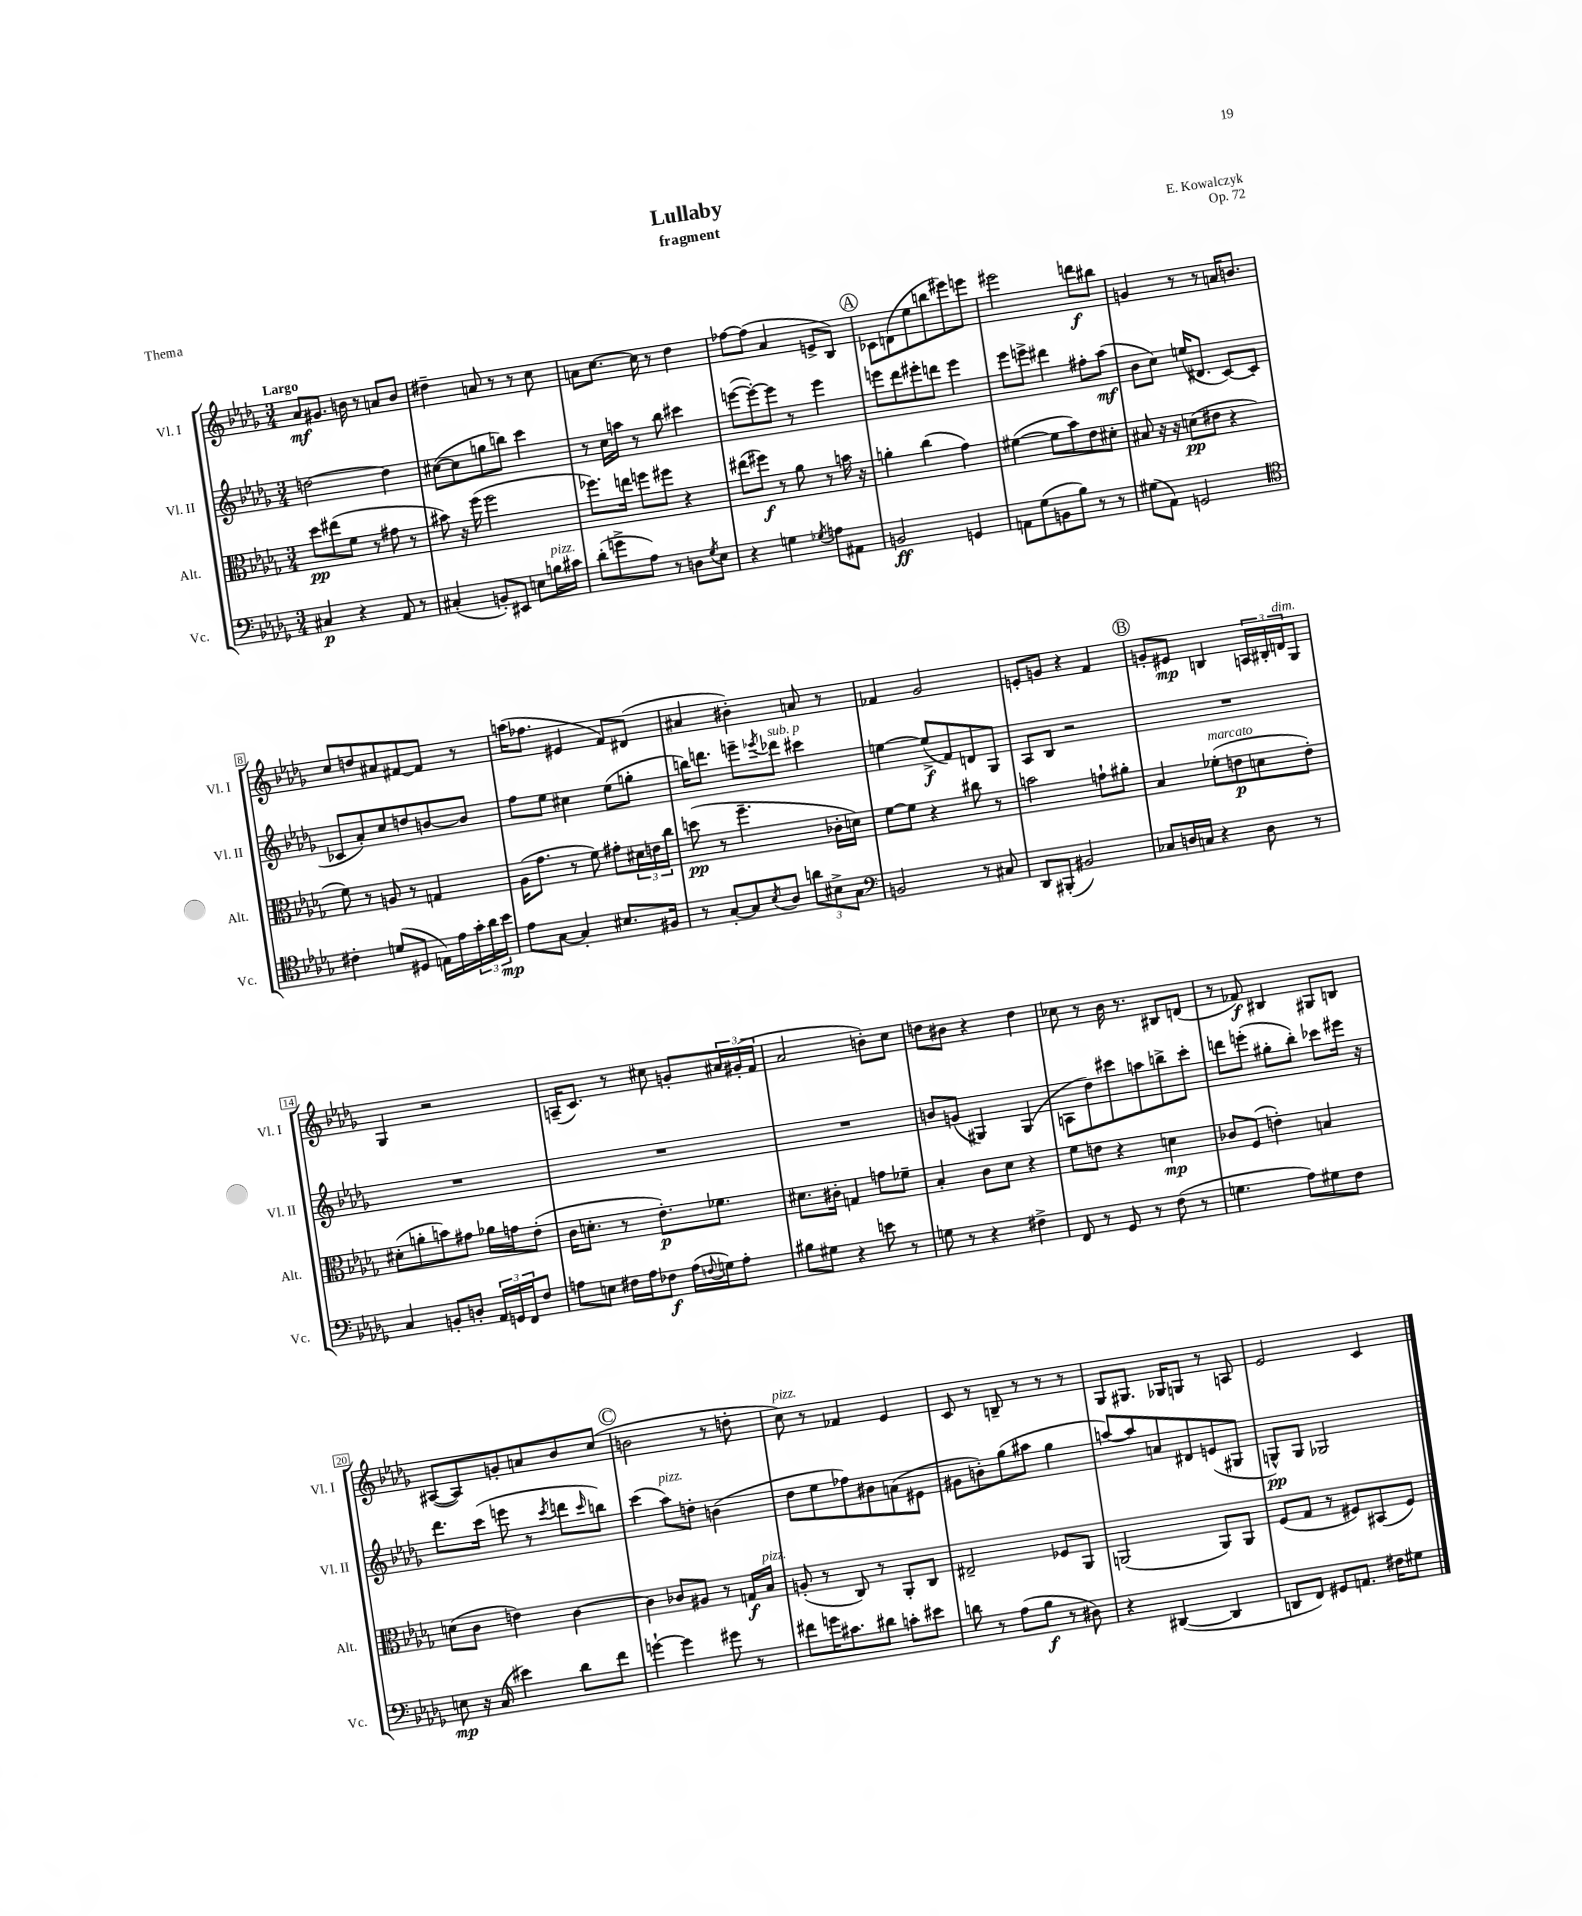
\header { title = "Lullaby" composer = "E. Kowalczyk" subtitle = "fragment" opus = "Op. 72" piece = "Thema" }
<<
\new StaffGroup <<
\new Staff = "s0" \with { instrumentName = "Vl. I" shortInstrumentName = "Vl. I" } {
    \clef treble \key des \major \numericTimeSignature \time 3/4 \tempo "Largo"
    aes'8\mf gis'8. b'16 r8 a'8 b'8 |
    dis''4-- a'8 r8 r8 c''8 |
    a'8 c''8.~ c''16 r8 des''4 |
    fes''8~ fes''8( aes'4 e'8-> bes8) |
    \mark \markup { \circle "A" } ces'8 d'8( ees''8 b''8 eis'''8) e'''8 |
    eis'''2 d'''8\f bis''8 |
    g'4 r8 r8 a'16 b'8. |
    c''8 d''8 ais'8 fis'8~ fis'8 r8 |
    a''16( fes''8. eis'4 f'8) dis'8( |
    ais'4 bis'4-.) a'8 r8 |
    fes'4 ges'2 |
    e'8-. g'8 r4 f'4 |
    \mark \markup { \circle "B" } g'8-. eis'8\mp b4 \tuplet 3/2 { a16 bis16-. d'16^\markup { \italic "dim." } } ges8 |
    ges4 r2 |
    a16--( c'8.) r8 cis''8 g'8-. \tuplet 3/2 { ais'16 gis'16-.( f'16 } |
    aes'2 b'8-.) c''8 |
    d''8 bis'8 r4 d''4 |
    ces''8 r8 bes'16 r8. bis8 d'8( |
    r8 fes'8\f) bis4 gis8 b8 |
    ais8~( ais8) g'8-. a'8 bes'8 c''8( |
    \mark \markup { \circle "C" } b'2 r8 d''8-. |
    c''8^\markup { \italic "pizz." }) r8 fes'4 ees'4 |
    c'8 r8 b8-- r8 r8 r8 |
    ges8 gis8. ges16 g8 r8 a8 |
    ees'2 c'4 \bar "|." |
}
\new Staff = "s1" \with { instrumentName = "Vl. II" shortInstrumentName = "Vl. II" } {
    \clef treble \key des \major \numericTimeSignature \time 3/4
    d''2~ d''4 |
    cis''8~( cis''8 g''8 b''8) c'''4 |
    r8 c''16 a''16 r8 bes''8 cis'''4 |
    e'''8~( e'''8~-.) e'''8 r8 e'''4 |
    \mark \markup { \circle "A" } e'''8 des'''8 eis'''8-. d'''8 eis'''4 |
    ees'''8 e'''8-> dis'''4 fis''8-. aes''8\mf( |
    bes'8 c''8) e''16( dis'8. c'8~) c'8( |
    ces'8 aes'8-.) c''8 d''8 b'8~ b'8 |
    f''8 ees''8 cis''4 ees''8( g''8-. |
    b''16) d'''8. e'''8-- \acciaccatura { ees'''8 } des'''8^\markup { \italic "sub. p" } cis'''4 |
    e''4~ e''8->\f( f'8) d'8 ges8 |
    aes8 bes8 r2 |
    \mark \markup { \circle "B" } R2. |
    R2. |
    R2. |
    R2. |
    b'8 g'8( gis4) gis4( |
    a8 des''8) cis'''8 a''8 b''8-> cis'''8-. |
    d'''8 e'''8-.( gis''8-. bes''8-.) ces'''8 eis'''16 r16 |
    des'''8. c'''16( e'''8 r8 \acciaccatura { c'''8 } d'''8 \grace { c'''16 } b''8) |
    \mark \markup { \circle "C" } c'''4( aes''8^\markup { \italic "pizz." }) d''8-. b'4( |
    des''8 ees''8 fes''8) bis'8 a'8( eis'8 |
    gis'8 b'8-.) ges''8( ais''8 ges''4 |
    a''8~) a''8 a'8 dis'8 e'8( gis8 |
    g8-^\pp) g8 ges2 \bar "|." |
}
\new Staff = "s2" \with { instrumentName = "Alt." shortInstrumentName = "Alt." } {
    \clef alto \key des \major \numericTimeSignature \time 3/4
    des''8\pp eis''8( f'8 r8 gis'8 r8 |
    bis'8) r16 f''16( f''2 |
    fes''8.) e''16 f''8 fis''8 r4 |
    eis''8( fis''8\f) r8 aes'8 r8 b'16 r16 |
    \mark \markup { \circle "A" } a'4-. c''4( ges'4) |
    fis'4~( fis'8 bes'8) ees'8 dis'8-. |
    bis8 r16 r16 d'8\pp( eis'8 r4 |
    f'8) r8 a8 r8 g4 |
    aes16( ges'8. r8 f'8) gis'8-. \tuplet 3/2 { dis'16 e'16 c''16 } |
    d''8\pp( r8 f''4.-- ces'16-. d'16) |
    f'8~ f'8 r4 cis''8 r8 |
    b'2 g'8-! ais'8-. |
    \mark \markup { \circle "B" } bes4 fes'8-.^\markup { \italic "marcato" }( e'8\p d'8 e'8-.) |
    dis'8-.( a'8-. b'8) gis'8 aes'16 g'16 ees'8-.( |
    c'16 d'8.-. r8 ees'8.-.\p) fes'8. |
    dis'8. cis'16-. g4 g'8 fes'8-- |
    bes4-. c'8 des'8 r4 |
    f'8 e'8 r4 d'4\mp |
    ces'8 f8( e'4-.) b4 |
    d'8( c'8 e'4) c'4~ |
    \mark \markup { \circle "C" } c'4 ces'8 ais8 r8 g16\f bes16^\markup { \italic "pizz." } |
    a8-.( r8 c8) r8 aes,8-. c8 |
    eis2-- fes8 aes,8 |
    a,2( a,8) a,8 |
    f8( ges8 r8 fis8) bis,8( fis8) \bar "|." |
}
\new Staff = "s3" \with { instrumentName = "Vc." shortInstrumentName = "Vc." } {
    \clef bass \key des \major \numericTimeSignature \time 3/4
    cis4\p r4 aes,8 r8 |
    cis4-.( b,8-.) eis,8 e8 b16^\markup { \italic "pizz." } cis'16 |
    des'8-.( g'8-> aes8) r8 d8 \acciaccatura { ges8 } ees8 |
    r4 g4 \acciaccatura { ges8 } a8 ais,8 |
    \mark \markup { \circle "A" } b,2\ff g,4 |
    a,8 ges8( b,8 bes8) r8 r8 |
    gis8( aes,8) g,2 |
    \clef tenor cis'4-. d'8( dis8 e16) ees'16 \tuplet 3/2 { ges'16-. aes'16 bes'16\mp } |
    ees'8 ges8~ ges4-. bis8. fis16 |
    r8 ges8~-. ges8 \acciaccatura { bes8 } aes8 \tuplet 3/2 { a'8 bis8-> ges8 } |
    \clef bass b,2 r8 cis8 |
    des,8 bis,,8-.( bis,2) |
    \mark \markup { \circle "B" } ces8 d16 c16 r4 d8 r8 |
    c4 b,8-. d8-. \tuplet 3/2 { aes,16 g,16 f,16 } f8 |
    a8 e8 fis16 a16 fes8\f a16( \appoggiatura { f8 } g16) a8-. |
    bis8 gis8 r4 e'8 r8 |
    g8 r8 r4 fis4-> |
    f,8 r8 ges,8 r8 f8( r8 |
    g4. aes8) gis8 f8 |
    e8\mp r16 c16( eis'4) des'8 f'8 |
    \mark \markup { \circle "C" } g'4~-! g'4 gis'8 r8 |
    fis'8 g'16 cis'8. dis'8 c'8-. eis'8 |
    d'8 r8 aes8( bes8\f r8 dis8) |
    r4 dis,4~( dis,4 |
    d,8 f,8) gis,8 a,8. fis16 gis8 \bar "|." |
}
>>
>>
\layout { \context { \Score \override BarNumber.stencil = #(make-stencil-boxer 0.1 0.3 ly:text-interface::print) } }
